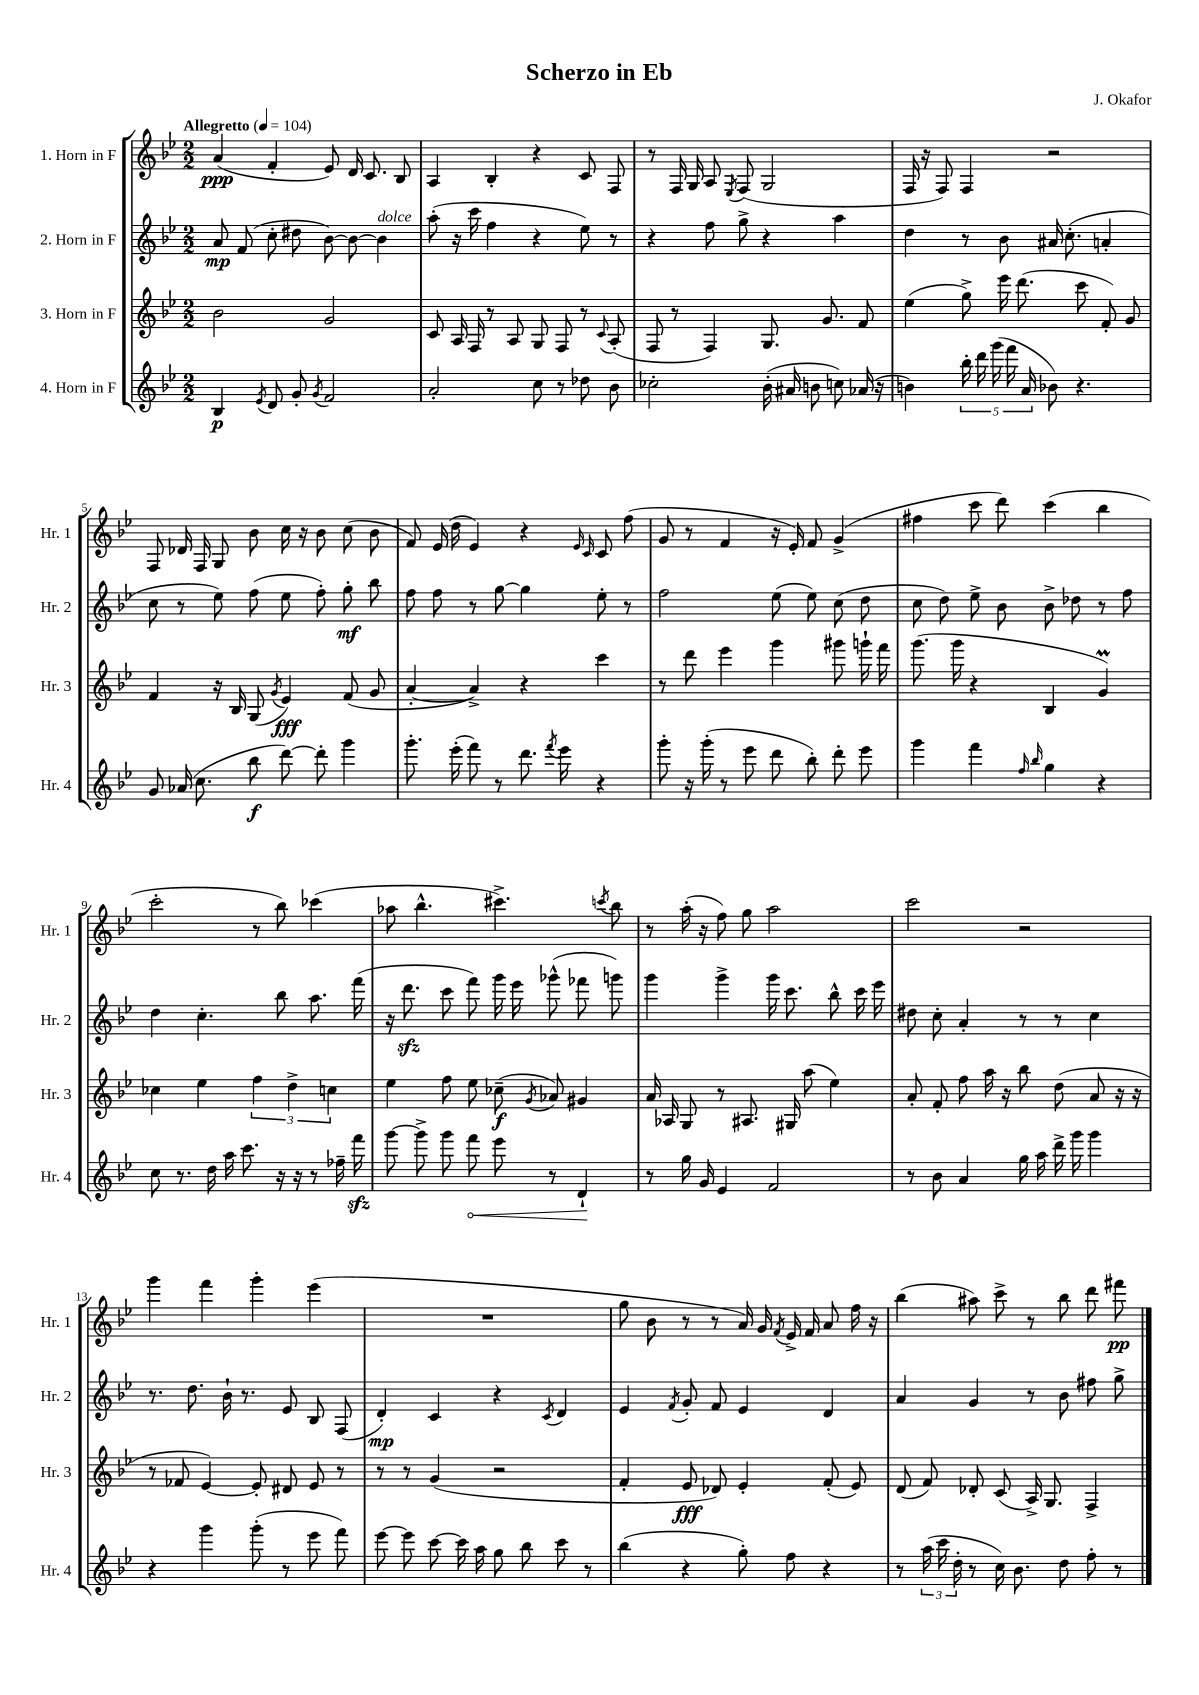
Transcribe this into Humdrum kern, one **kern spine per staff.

**kern	**kern	**kern	**kern
*staff4	*staff3	*staff2	*staff1
*clefG2	*clefG2	*clefG2	*clefG2
*k[b-e-]	*k[b-e-]	*k[b-e-]	*k[b-e-]
*M2/2	*M2/2	*M2/2	*M2/2
*MM104	*MM104	*MM104	*MM104
4B-	2b-	8a	(4a
.	.	(8f	.
8qe-	.	.	.
8d	.	8cc'	4f'
8g'	.	8dd#	.
8qg	.	.	.
2f	2g	[8b-)	8e-)
.	.	8b-_	16d
.	.	.	8.c
.	.	4b-]	.
.	.	.	8B-
=	=	=	=
2a'	8c	(8aa'	4A
.	16A	16r	.
.	16F	16ccc	.
.	8r	4ff	4B-'
.	8A	.	.
8cc	8G	4r	4r
8r	8F	.	.
8dd-	8r	8ee-)	8c
.	8qqc	.	.
8b-	(8A'	8r	8F
=	=	=	=
2cc-'	8F	4r	8r
.	8r	.	16F
.	.	.	16G
.	4F)	8ff	8A
.	.	.	8qE-
.	.	8gg^	(8F
(16b-'	8.G	4r	2G
16a#	.	.	.
8b	.	.	.
.	8.g	.	.
8cc)	.	4aa	.
(16a-	8f	.	.
16r	.	.	.
=	=	=	=
4b)	(4ee-	4dd	16F
.	.	.	16r
.	.	.	8F)
20bb-'	8gg^)	8r	4F
20ddd	.	.	.
(20ggg	.	.	.
.	16eee-	8b-	.
20fff	.	.	.
.	(8.ddd	.	.
20a	.	.	.
8b-)	.	16a#	2r
.	.	(8.cc'	.
4.r	8ccc	.	.
.	8f')	4a'	.
.	8g	.	.
=	=	=	=
8g	4f	8cc	8F
(16a-	.	8r	16d-
8.cc	.	.	16F
.	16r	8ee-)	8G
.	16B-	.	.
8bb-	(8G	(8ff	8b-
.	8qg	.	.
[8ddd)	4e-)	8ee-	16cc
.	.	.	16r
8ddd']	.	8ff')	8b-
4ggg	(8f	8gg'	(8cc
.	8g	8bb-	8b-
=	=	=	=
8.ggg'	[4a'	8ff	8f)
.	.	8ff	(16e-
(16eee-'	.	.	16dd
8fff)	4a^])	8r	4e-)
8r	.	[8gg	.
8.ddd	4r	4gg]	4r
8qfff	.	.	.
16eee-	.	.	.
.	.	.	16qqe-
.	.	.	16qqc
4r	4ccc	8ee-'	8c
.	.	8r	(8ff
=	=	=	=
8ggg'	8r	2ff	8g
16r	8ddd	.	8r
(16ggg'	.	.	.
8r	4eee-	.	4f
8eee-	.	.	.
8ddd	4ggg	(8ee-	16r
.	.	.	16e-')
8bb-')	.	8ee-)	8f
8ddd'	8ggg#	(8cc	(4g^
8eee-	16ggg`	8dd	.
.	16fff	.	.
=	=	=	=
4ggg	(8.ggg	8cc	4ff#
.	.	8dd)	.
.	16ggg	.	.
4fff	4r	8ee-^	8ccc
.	.	8b-	8ddd)
16qqff	.	.	.
16qqbb-	.	.	.
4gg	4B-	8b-^	(4ccc
.	.	8dd-	.
4r	4g)	8r	4bb-
.	.	8ff	.
=	=	=	=
8cc	4cc-	4dd	2ccc'
8.r	.	.	.
.	4ee-	4.cc'	.
16dd	.	.	.
16aa	.	.	.
8.ccc	.	.	.
.	6ff	.	8r
16r	.	8bb-	8bb-)
.	6dd^	.	.
16r	.	.	.
8r	.	8.aa	(4ccc-
.	6cc	.	.
16ff-~	.	.	.
16fff	.	(16fff	.
=	=	=	=
[8ggg	4ee-	16r	8aa-
.	.	8.ddd	.
8ggg^]	.	.	4.bb-^^
8ggg	8ff	8ccc	.
8fff	8ee-	8fff)	.
8eee-	(8cc-~	16ggg	4.ccc#^)
.	.	16eee-	.
.	8qg	.	.
8r	8a-)	(8ggg-^^	.
4d`	4g#	8fff-	.
.	.	.	8qccc
.	.	8ggg)	8bb-
=	=	=	=
8r	16a	4ggg	8r
.	16A-	.	.
16gg	8G	.	(16aa'
16g	.	.	16r
4e-	8r	4ggg^	8ff)
.	8.A#	.	8gg
2f	.	16ggg	2aa
.	16G#	8.ccc	.
.	(8aa	.	.
.	4ee-)	8bb-^^	.
.	.	16ccc	.
.	.	16eee-	.
=	=	=	=
8r	8a'	8dd#	2ccc
8b-	8f'	8cc'	.
4a	8ff	4a'	.
.	16aa	.	.
.	16r	.	.
16gg	8bb-	8r	2r
16aa	.	.	.
16ddd^	(8dd	8r	.
16ggg	.	.	.
4ggg	8a	4cc	.
.	16r	.	.
.	16r	.	.
=	=	=	=
4r	8r	8.r	4ggg
.	8f-	.	.
.	.	8.dd	.
4ggg	[4e-)	.	4fff
.	.	16b-`	.
.	.	8.r	.
(8ggg'	8e-']	.	4ggg'
8r	8d#	8e-	.
8eee-	8e-	8B-	(4eee-
8fff)	8r	(8F	.
=	=	=	=
[8eee-	8r	4d')	1r
8eee-]	8r	.	.
[8ccc	(4g	4c	.
16ccc]	.	.	.
16aa	.	.	.
8gg	2r	4r	.
8bb-	.	.	.
.	.	8qc	.
8ccc	.	4d	.
8r	.	.	.
=	=	=	=
(4bb-	4f'	4e-	8gg
.	.	.	8b-
.	.	8qf	.
4r	8e-	8g'	8r
.	8d-)	8f	8r
8gg')	4e-'	4e-	16a)
.	.	.	16g
.	.	.	8qf
8ff	.	.	16e-^
.	.	.	16f
4r	(8f'	4d	8a
.	8e-)	.	16ff
.	.	.	16r
=	=	=	=
8r	(8d	4a	(4bb-
(24aa	8f)	.	.
24ccc	.	.	.
24dd'	.	.	.
8r	8d-'	4g	8aa#)
16cc)	(8c	.	8ccc^
8.b-	.	.	.
.	16A^)	8r	8r
.	8.G	.	.
8dd	.	8b-	8bb-
8ff'	4F^	8ff#	8ddd
8r	.	8gg^	8fff#
==	==	==	==
*-	*-	*-	*-
